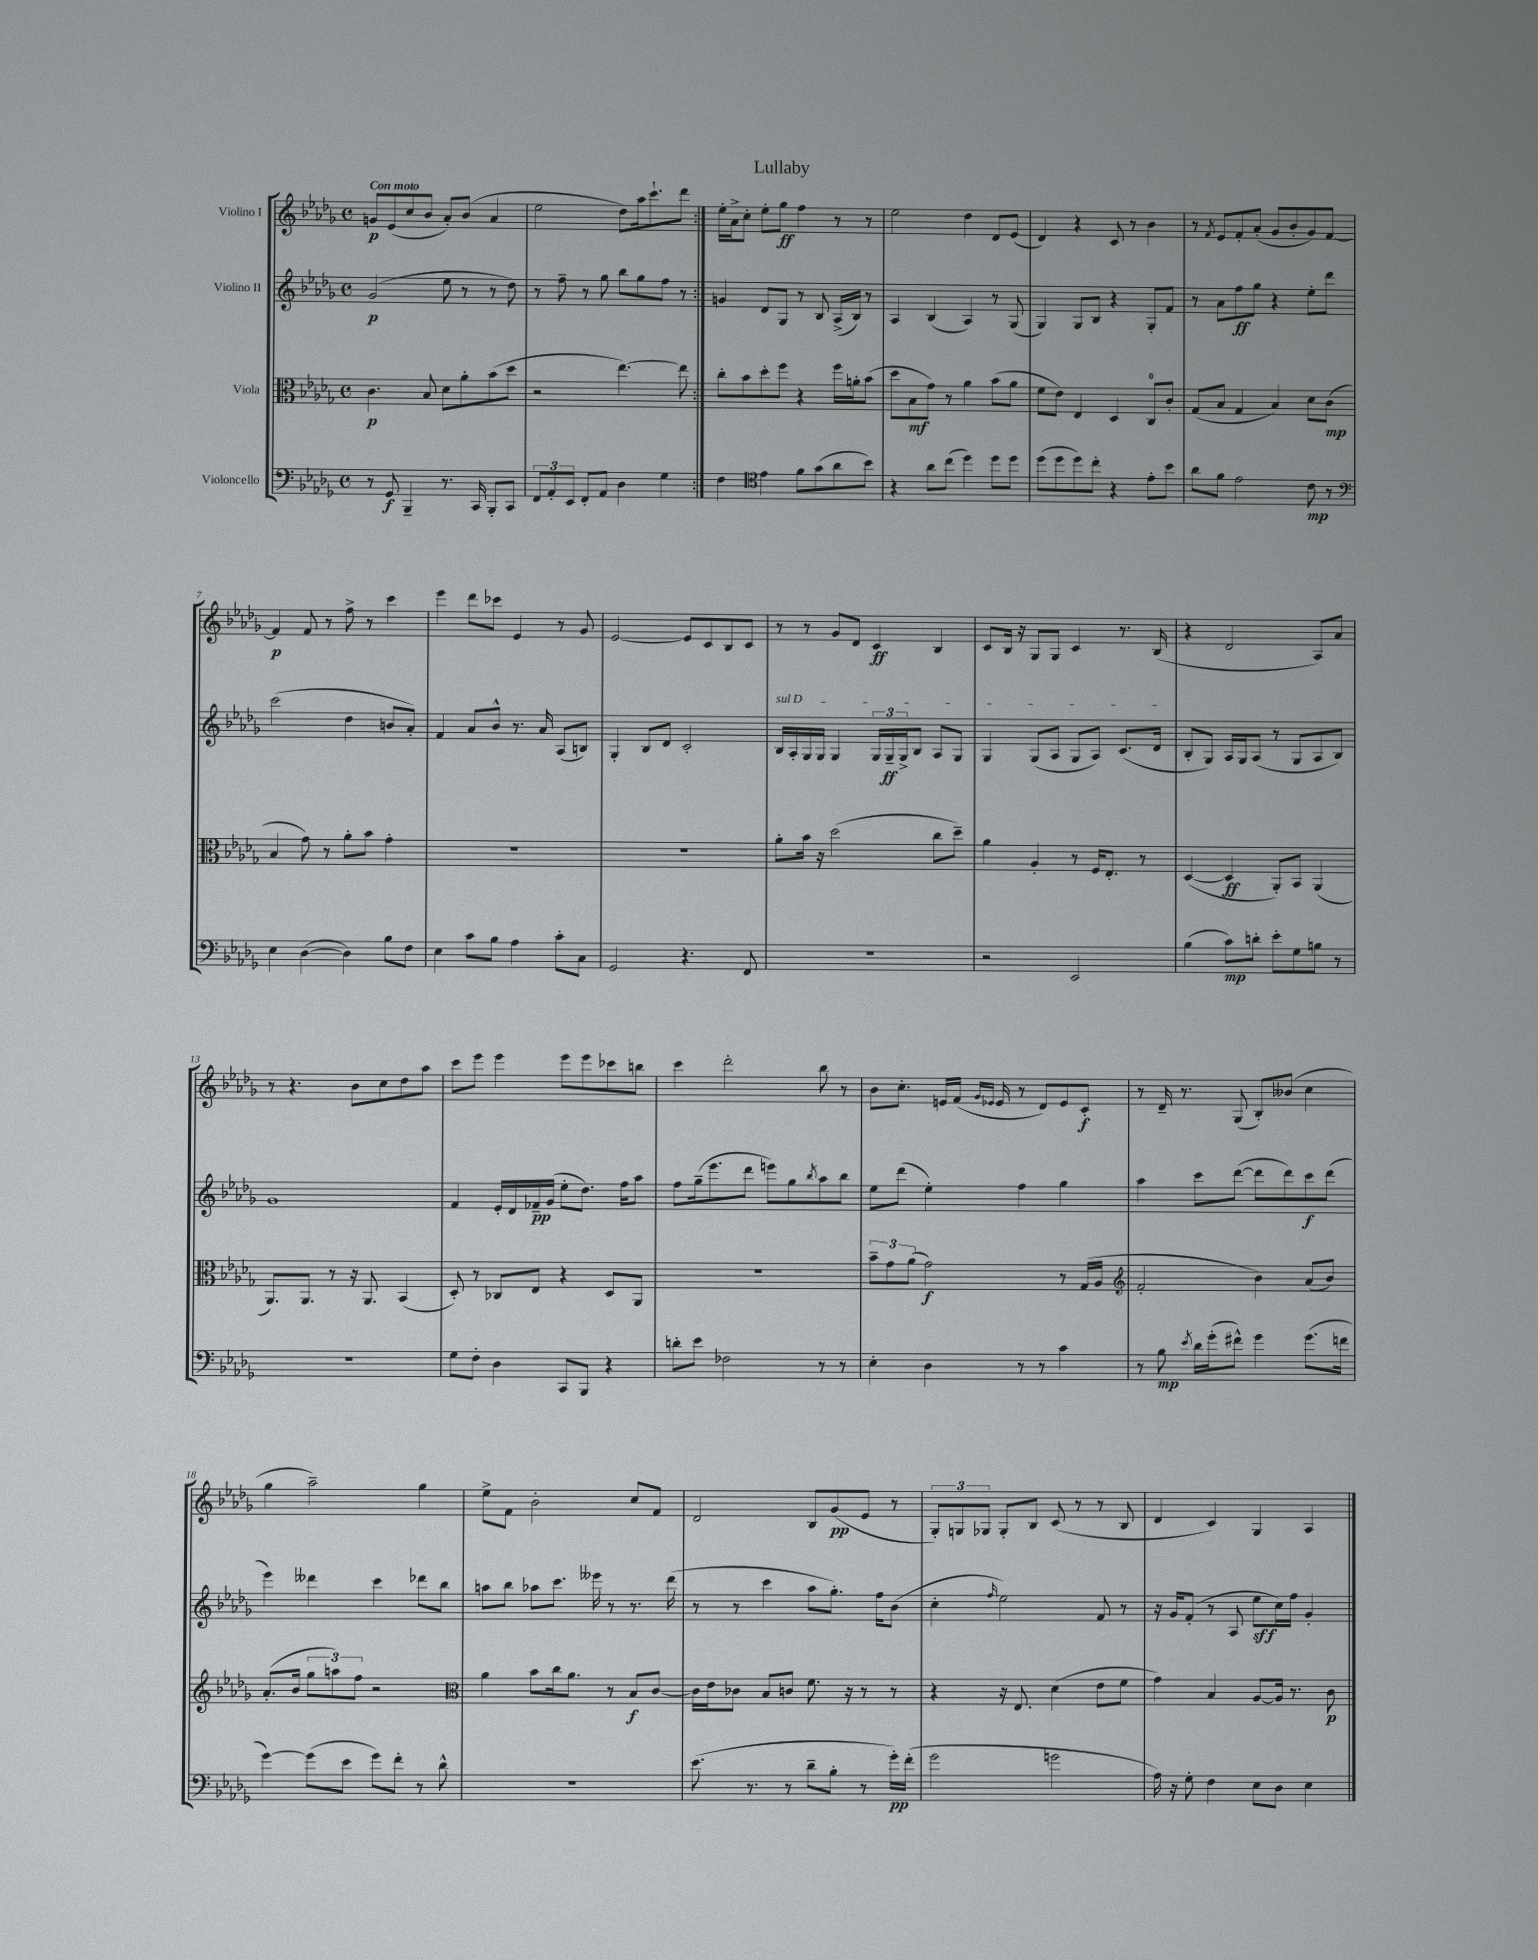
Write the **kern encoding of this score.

**kern	**dynam	**kern	**dynam	**kern	**dynam	**kern	**dynam
*part4	*part4	*part3	*part3	*part2	*part2	*part1	*part1
*staff4	*staff4	*staff3	*staff3	*staff2	*staff2	*staff1	*staff1
*I"Violoncello	*	*I"Viola	*	*I"Violino II	*	*I"Violino I	*
*clefF4	*	*clefC3	*	*clefG2	*	*clefG2	*
*k[b-e-a-d-g-]	*	*k[b-e-a-d-g-]	*	*k[b-e-a-d-g-]	*	*k[b-e-a-d-g-]	*
*M4/4	*	*M4/4	*	*M4/4	*	*M4/4	*
*met(c)	*	*met(c)	*	*met(c)	*	*met(c)	*
=1	=1	=1	=1	=1	=1	=1	=1
!	!	!	!	!	!	!LO:TX:a:B:t=Con moto	!
8r	.	4.c\	p	(2g-/	p	8gn/L	p
8GG-/	f	.	.	.	.	(8e-/	.
4BBB-~/	.	.	.	.	.	8cc/	.
.	.	8B-/	.	.	.	8b-/J	.
8.r	.	8d-\L	.	8ee-\	.	8a-'/L)	.
.	.	8a-'\	.	8r	.	(8b-/J	.
16CC/	.	.	.	.	.	.	.
8BBB-'/L	.	(8b-\	.	8r	.	4a-/	.
8CC/J	.	8dd-\J	.	8dd-\)	.	.	.
=2	=2	=2	=2	=2	=2	=2	=2
12FF/L	.	2r	.	8r	.	2ee-\	.
12AA-'/	.	.	.	.	.	.	.
.	.	.	.	8ff~\	.	.	.
12EE-/J	.	.	.	.	.	.	.
8FF'/L	.	.	.	8r	.	.	.
8AA-/J	.	.	.	8gg-\	.	.	.
4D-\	.	[4.ee-\)	.	8bb-\L	.	8dd-\L)	.
.	.	.	.	8gg-\	.	16aa-\k	.
.	.	.	.	.	.	8.ccc`\	.
4G-\	.	.	.	8ff\J	.	.	.
.	.	8ee-\]	.	8r	.	8ddd-\J	.
=3:|!	=3:|!	=3:|!	=3:|!	=3:|!	=3:|!	=3:|!	=3:|!
4F\	.	8cc'\L	.	4gn/	.	16ee-'\LL	.
.	.	.	.	.	.	16a-^\J	.
.	.	8b-\	.	.	.	8cc'\J	.
*clefC4	*	*	*	*	*	*	*
4e-\	.	8dd-'\	.	8d-/L	.	8ee-'\L	.
.	.	8ff\J	.	8G-/J	.	8gg-\J	ff
8f\L	.	4r	.	8r	.	4ff\	.
(8g-\	.	.	.	8B-/	.	.	.
8a-\	.	16ff\LL	.	(16A-^/LL	.	8r	.
.	.	16an'\J	.	16B-/JJ)	.	.	.
8b-\J)	.	(8b-\J	.	8r	.	8r	.
=4	=4	=4	=4	=4	=4	=4	=4
4r	.	8dd-\L	.	4A-/	.	2ee-\	.
.	.	8B-\	mf	.	.	.	.
8a-\L	.	8g-\J)	.	(4B-/	.	.	.
(8cc\J	.	8r	.	.	.	.	.
4dd-\)	.	4a-\	.	4A-/)	.	4dd-\	.
8dd-\L	.	(8b-\L	.	8r	.	8d-/L	.
8dd-\J	.	8a-\J	.	(8G-/	.	(8e-/J	.
=5	=5	=5	=5	=5	=5	=5	=5
(8dd-\L	.	8f\L	.	4G-/)	.	4d-/)	.
8dd-\	.	8e-\J)	.	.	.	.	.
8dd-\)	.	4E-/	.	8G-/L	.	4r	.
8cc'\J	.	.	.	8B-/J	.	.	.
4r	.	4D-/	.	4r	.	8c/	.
.	.	.	.	.	.	8r	.
8e-'\L	.	8C/L	.	8G-'/L	.	4b-\	.
8b-\J	.	8c'/J	.	8f/J	.	.	.
=6	=6	=6	=6	=6	=6	=6	=6
8a-\L	.	(8G-/L	.	8r	.	8r	.
.	.	.	.	.	.	8qf/	.
8f\J	.	8B-/J	.	8a-\L	.	8e-/L	.
2e-\	.	4G-/	.	8ff\	ff	8f'/	.
.	.	.	.	8gg-\J	.	(8a-'/J	.
.	.	4B-/)	.	4r	.	8g-/L	.
.	.	.	.	.	.	8b-'/	.
8c\	mp	8d-\L	.	8ee-'\L	.	8g-/)	.
8r	.	(8c\J	mp	8ddd-\J	.	[8f/J	.
!!LO:LB:g=z
=7	=7	=7	=7	=7	=7	=7	=7
*clefF4	*	*	*	*	*	*	*
4E-\	.	4B-/	.	(2ccc\	.	4f/]	p
([4D-\	.	8g-\)	.	.	.	8f/	.
.	.	8r	.	.	.	8r	.
4D-\])	.	8a-'\L	.	4dd-\	.	8ff^\	.
.	.	8b-\J	.	.	.	8r	.
8B-\L	.	4g-'\	.	8bn/L	.	4ccc\	.
8F\J	.	.	.	8a-'/J)	.	.	.
=8	=8	=8	=8	=8	=8	=8	=8
4E-\	.	1r	.	4f/	.	4eee-\	.
8c\L	.	.	.	8a-/L	.	8ddd-\L	.
8B-\J	.	.	.	8b-^^/J	.	8ccc-X\J	.
4A-\	.	.	.	8.r	.	4e-/	.
.	.	.	.	16a-/	.	.	.
8c'\L	.	.	.	(8A-/L	.	8r	.
8C\J	.	.	.	8Bn/J)	.	8g-/	.
=9	=9	=9	=9	=9	=9	=9	=9
2GG-/	.	1r	.	4G-'/	.	[2e-/	.
.	.	.	.	8B-/L	.	.	.
.	.	.	.	8d-/J	.	.	.
4.r	.	.	.	2c'/	.	8e-/L]	.
.	.	.	.	.	.	8c/	.
.	.	.	.	.	.	8B-/	.
8FF/	.	.	.	.	.	8c/J	.
=10	=10	=10	=10	=10	=10	=10	=10
!	!	!	!	!LO:TX:a:i:t=sul D	!	!	!
1r	.	8a-'\L	.	16B-/LL	.	8r	.
.	.	.	.	16A-'/	.	.	.
.	.	16b-\Jk	.	16G-/	.	8r	.
.	.	16r	.	16G-/JJ	.	.	.
.	.	(2dd-\	.	4G-/	.	8g-/L	.
.	.	.	.	.	.	8d-/J	.
.	.	.	.	24G-/LL	.	4c/	ff
.	.	.	.	24G-~/	ff	.	.
.	.	.	.	24G-^/J	.	.	.
.	.	.	.	8B-/J	.	.	.
.	.	8cc\L	.	8A-/L	.	4B-/	.
.	.	8dd-~\J)	.	8G-/J	.	.	.
=11	=11	=11	=11	=11	=11	=11	=11
2r	.	4a-\	.	4G-/	.	8c/L	.
.	.	.	.	.	.	16B-/Jk	.
.	.	.	.	.	.	16r	.
.	.	4A-'/	.	(8G-/L	.	8G-/L	.
.	.	.	.	8A-/J	.	8G-/J	.
2EE-/	.	8r	.	8G-/L	.	4c/	.
.	.	16F/KL	.	8A-/J)	.	.	.
.	.	8.E-'/J	.	.	.	.	.
.	.	.	.	(8.c/L	.	8.r	.
.	.	8r	.	.	.	.	.
.	.	.	.	16d-/Jk	.	(16B-/	.
=12	=12	=12	=12	=12	=12	=12	=12
(4B-\	.	([4D-/	.	8B-'/L	.	4r	.
.	.	.	.	8G-/J)	.	.	.
8c\L)	mp	4D-/]	ff	16A-/LL	.	2d-/	.
.	.	.	.	16G-/J	.	.	.
8dn'\J	.	.	.	(8A-/J	.	.	.
8e-'\L	.	8AA-'/L)	.	8r	.	.	.
8G-\	.	8BB-/J	.	8G-/L	.	.	.
8Bn\J	.	(4AA-/	.	8A-/	.	8A-/L)	.
8r	.	.	.	8B-/J)	.	8a-/J	.
!!LO:LB:g=z
=13	=13	=13	=13	=13	=13	=13	=13
1r	.	8.AA-/L)	.	1g-	.	8r	.
.	.	.	.	.	.	4.r	.
.	.	8.AA-/J	.	.	.	.	.
.	.	8r	.	.	.	.	.
.	.	16r	.	.	.	8b-\L	.
.	.	8.AA-/	.	.	.	.	.
.	.	.	.	.	.	8cc\	.
.	.	(4BB-/	.	.	.	8dd-\	.
.	.	.	.	.	.	8aa-\J	.
=14	=14	=14	=14	=14	=14	=14	=14
8G-\L	.	8D-'/)	.	4f/	.	8ccc\L	.
8F'\J	.	8r	.	.	.	8eee-\J	.
4D-\	.	8C-X/L	.	16e-'/LL	.	4eee-\	.
.	.	.	.	16d-/	.	.	.
.	.	8E-/J	.	16f-X~/	pp	.	.
.	.	.	.	(16g-/JJ	.	.	.
8CC/L	.	4r	.	8ee-'\L	.	8eee-\L	.
8BBB-/J	.	.	.	8.dd-\J)	.	8eee-\	.
4r	.	8D-/L	.	.	.	8ccc-X\	.
.	.	.	.	16ff\KL	.	.	.
.	.	8AA-/J	.	8aa-\J	.	8bbn\J	.
=15	=15	=15	=15	=15	=15	=15	=15
8dn'\L	.	1r	.	8ff\L	.	4ccc\	.
8e-\J	.	.	.	(16gg-~\k	.	.	.
.	.	.	.	8.eee-\	.	.	.
2F-X\	.	.	.	.	.	2ddd-'\	.
.	.	.	.	8ddd-\J	.	.	.
.	.	.	.	8eeen\L)	.	.	.
.	.	.	.	8gg-\	.	.	.
.	.	.	.	8qbb-/	.	.	.
8r	.	.	.	8aa-\	.	8bb-\	.
8r	.	.	.	8bb-\J	.	8r	.
=16	=16	=16	=16	=16	=16	=16	=16
4E-'\	.	12b-~\L	.	8ee-\L	.	8b-\L	.
.	.	12g-\	.	.	.	.	.
.	.	.	.	(8ddd-\J	.	8.cc'\J	.
.	.	(12a-\J	.	.	.	.	.
4D-\	.	2g-\)	f	4ee-'\)	.	.	.
.	.	.	.	.	.	16en/LL	.
.	.	.	.	.	.	(16f/JJ	.
.	.	.	.	.	.	16qqg-/LL	.
.	.	.	.	.	.	16qqe-X/JJ	.
.	.	.	.	.	.	16e-/	.
8r	.	.	.	4ff\	.	8r	.
8r	.	.	.	.	.	8d-/L)	.
4c\	.	8r	.	4gg-\	.	8e-/	.
.	.	(16G-/LL	.	.	.	8c'/J	f
.	.	16A-/JJ	.	.	.	.	.
=17	=17	=17	=17	=17	=17	=17	=17
*	*	*clefG2	*	*	*	*	*
8r	.	2f'/	.	4aa-\	.	8r	.
8B-\	mp	.	.	.	.	16d-~/	.
.	.	.	.	.	.	8.r	.
8qe-/	.	.	.	.	.	.	.
16d-\LL	.	.	.	8ccc\L	.	.	.
(16g-'\J	.	.	.	.	.	.	.
8f#X^^\J)	.	.	.	([8ddd-\J	.	(8G-/	.
4g-\	.	4b-\)	.	8ddd-\L]	.	8B-'/L)	.
.	.	.	.	8ddd-\)	.	(8b--X/J	.
(8.g-\L	.	(8a-/L	.	8ccc\	f	4cc\	.
.	.	8b-/J)	.	(8ddd-\J	.	.	.
16fn\Jk	.	.	.	.	.	.	.
!!LO:LB:g=z
=18	=18	=18	=18	=18	=18	=18	=18
[4g-\)	.	(8.a-'/L	.	4eee-\)	.	4gg-\	.
.	.	16b-/Jk	.	.	.	.	.
(8g-\L]	.	12gg-\L	.	4ddd--X\	.	2aa-~\)	.
.	.	12aan\)	.	.	.	.	.
8e-\J	.	.	.	.	.	.	.
.	.	12ff\J	.	.	.	.	.
8g-\L)	.	2r	.	4ccc\	.	.	.
8f'\J	.	.	.	.	.	.	.
8r	.	.	.	8ddd-X\L	.	4gg-\	.
8d-^^\	.	.	.	8bb-\J	.	.	.
=19	=19	=19	=19	=19	=19	=19	=19
*	*	*clefC3	*	*	*	*	*
1r	.	4a-\	.	8aan\L	.	8ee-^\L	.
.	.	.	.	8bb-\J	.	8f\J	.
.	.	8b-\L	.	8aa-X\L	.	2b-'\	.
.	.	16cc\k	.	8.ccc\J	.	.	.
.	.	8.a-\J	.	.	.	.	.
.	.	.	.	16eee--X\	.	.	.
.	.	8r	.	8r	.	.	.
.	.	8B-/L	f	8.r	.	8cc/L	.
.	.	[8c/J	.	.	.	8f/J	.
.	.	.	.	(16ddd-\	.	.	.
=20	=20	=20	=20	=20	=20	=20	=20
(8.e-\	.	16c\LL]	.	8r	.	2d-/	.
.	.	16e-\J	.	.	.	.	.
.	.	8c-X\J	.	8r	.	.	.
8.r	.	.	.	.	.	.	.
.	.	8B-/L	.	4ccc\	.	.	.
8r	.	8cn/J	.	.	.	.	.
8d-~\L	.	8.f\	.	8aa-\L	.	8B-/L	.
8B-'\J	.	.	.	8.gg-'\J)	.	(8g-/	pp
.	.	16r	.	.	.	.	.
8r	.	8r	.	.	.	8e-/J	.
.	.	.	.	16ff\KL	.	.	.
16g-'\LL)	pp	8r	.	(8b-\J	.	8r	.
(16f'\JJ	.	.	.	.	.	.	.
=21	=21	=21	=21	=21	=21	=21	=21
2g-\	.	4r	.	4cc'\	.	12G-'/L)	.
.	.	.	.	.	.	12Gn/	.
.	.	.	.	.	.	12G-X/J	.
.	.	.	.	16qqff/	.	.	.
.	.	16r	.	2ee-\)	.	8G-'/L	.
.	.	8.E-/	.	.	.	.	.
.	.	.	.	.	.	8B-/J	.
2gn\	.	(4d-\	.	.	.	(8c/	.
.	.	.	.	.	.	8r	.
.	.	8e-\L	.	8f/	.	8r	.
.	.	8f\J	.	8r	.	8B-/	.
=22	=22	=22	=22	=22	=22	=22	=22
16A-\)	.	4g-\)	.	16r	.	4d-/	.
16r	.	.	.	16g-/KL	.	.	.
8G-'\	.	.	.	(8f'/J	.	.	.
4F\	.	4B-/	.	8r	.	4c/)	.
.	.	.	.	8A-/	.	.	.
8E-\L	.	[8A-/L	.	8ee-\L	sff	4G-/	.
8D-\J	.	16A-/Jk]	.	16cc\L)	.	.	.
.	.	8.r	.	16ff\JJ	.	.	.
4E-\	.	.	.	4g-'/	.	4A-/	.
.	.	8c\	p	.	.	.	.
==	==	==	==	==	==	==	==
*-	*-	*-	*-	*-	*-	*-	*-
